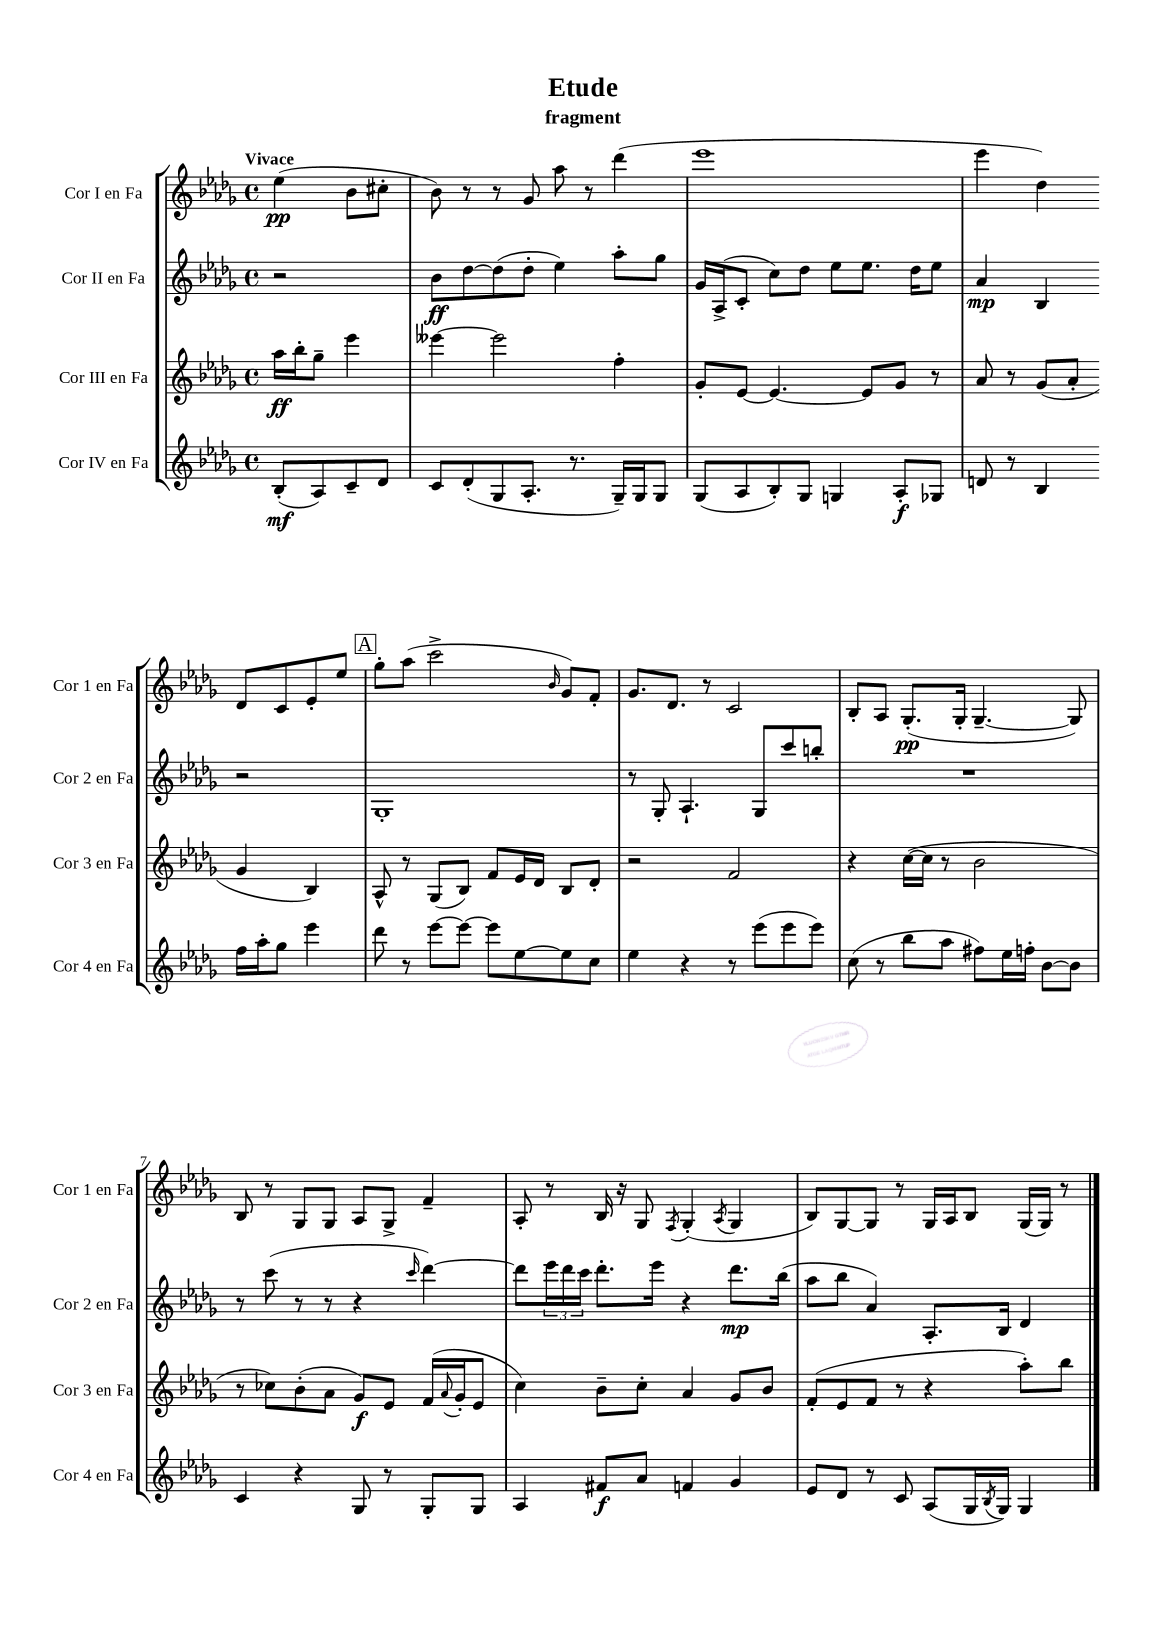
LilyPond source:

\header { title = "Etude" subtitle = "fragment" }
<<
\new StaffGroup <<
\new Staff = "s0" \with { instrumentName = "Cor I en Fa" shortInstrumentName = "Cor 1 en Fa" } {
    \clef treble \key des \major \defaultTimeSignature \time 4/4 \partial 2 \tempo "Vivace"
    ees''4\pp( bes'8 cis''8-. |
    bes'8) r8 r8 ges'8 aes''8 r8 des'''4( |
    ees'''1 |
    ees'''4 des''4) des'8 c'8 ees'8-. ees''8 |
    \mark \markup { \box "A" } ges''8-. aes''8( c'''2-> \grace { bes'16 } ges'8) f'8-. |
    ges'8. des'8. r8 c'2 |
    bes8-. aes8 ges8.-.\pp( ges16-. ges4.~-- ges8) |
    bes8 r8 ges8 ges8 aes8 ges8-> f'4-- |
    aes8-. r8 bes16 r16 ges8 \acciaccatura { f8 } ges4-.( \acciaccatura { aes8 } ges4 |
    bes8) ges8~ ges8 r8 ges16 aes16 bes8 ges16( ges16) r8 \bar "|." |
}
\new Staff = "s1" \with { instrumentName = "Cor II en Fa" shortInstrumentName = "Cor 2 en Fa" } {
    \clef treble \key des \major \defaultTimeSignature \time 4/4 \partial 2
    r2 |
    bes'8\ff des''8~ des''8( des''8-. ees''4) aes''8-. ges''8 |
    ges'16 aes16->( c'8-. c''8) des''8 ees''8 ees''8. des''16 ees''8 |
    aes'4\mp bes4 r2 |
    \mark \markup { \box "A" } ges1-. |
    r8 ges8-. aes4.-! ges8 c'''8 b''8-. |
    R1 |
    r8 c'''8( r8 r8 r4 \grace { c'''16 } des'''4~) |
    des'''8 \tuplet 3/2 { ees'''16 des'''16 c'''16 } des'''8.-. ees'''16 r4 des'''8.\mp bes''16( |
    aes''8 bes''8 aes'4) aes8.-. bes16 des'4 \bar "|." |
}
\new Staff = "s2" \with { instrumentName = "Cor III en Fa" shortInstrumentName = "Cor 3 en Fa" } {
    \clef treble \key des \major \defaultTimeSignature \time 4/4 \partial 2
    aes''16\ff bes''16-. ges''8-- ees'''4 |
    eeses'''4~ eeses'''2 f''4-. |
    ges'8-. ees'8~ ees'4.~ ees'8 ges'8 r8 |
    aes'8 r8 ges'8( aes'8-. ges'4 bes4) |
    \mark \markup { \box "A" } aes8-^ r8 ges8( bes8) f'8 ees'16 des'16 bes8 des'8-. |
    r2 f'2 |
    r4 c''16~( c''16 r8 bes'2 |
    r8 ces''8) bes'8-.( aes'8 ges'8\f) ees'8 f'16( \appoggiatura { aes'8 } ges'16-. ees'8 |
    c''4) bes'8-- c''8-. aes'4 ges'8 bes'8 |
    f'8-.( ees'8 f'8 r8 r4 aes''8-.) bes''8 \bar "|." |
}
\new Staff = "s3" \with { instrumentName = "Cor IV en Fa" shortInstrumentName = "Cor 4 en Fa" } {
    \clef treble \key des \major \defaultTimeSignature \time 4/4 \partial 2
    bes8-.\mf( aes8) c'8-- des'8 |
    c'8 des'8-.( ges8 aes8.-. r8. ges16--) ges16 ges8 |
    ges8( aes8 bes8-.) ges8 g4 aes8-.\f ges8 |
    d'8 r8 bes4 f''16 aes''16-. ges''8 ees'''4 |
    \mark \markup { \box "A" } des'''8 r8 ees'''8~ ees'''8~ ees'''8 ees''8~ ees''8 c''8 |
    ees''4 r4 r8 ees'''8( ees'''8 ees'''8) |
    c''8( r8 bes''8 aes''8 fis''8) ees''16 f''16-. bes'8~ bes'8 |
    c'4 r4 ges8 r8 ges8-. ges8 |
    aes4 fis'8\f aes'8 f'4 ges'4 |
    ees'8 des'8 r8 c'8 aes8( ges16 \acciaccatura { bes8 } ges16) ges4 \bar "|." |
}
>>
>>
